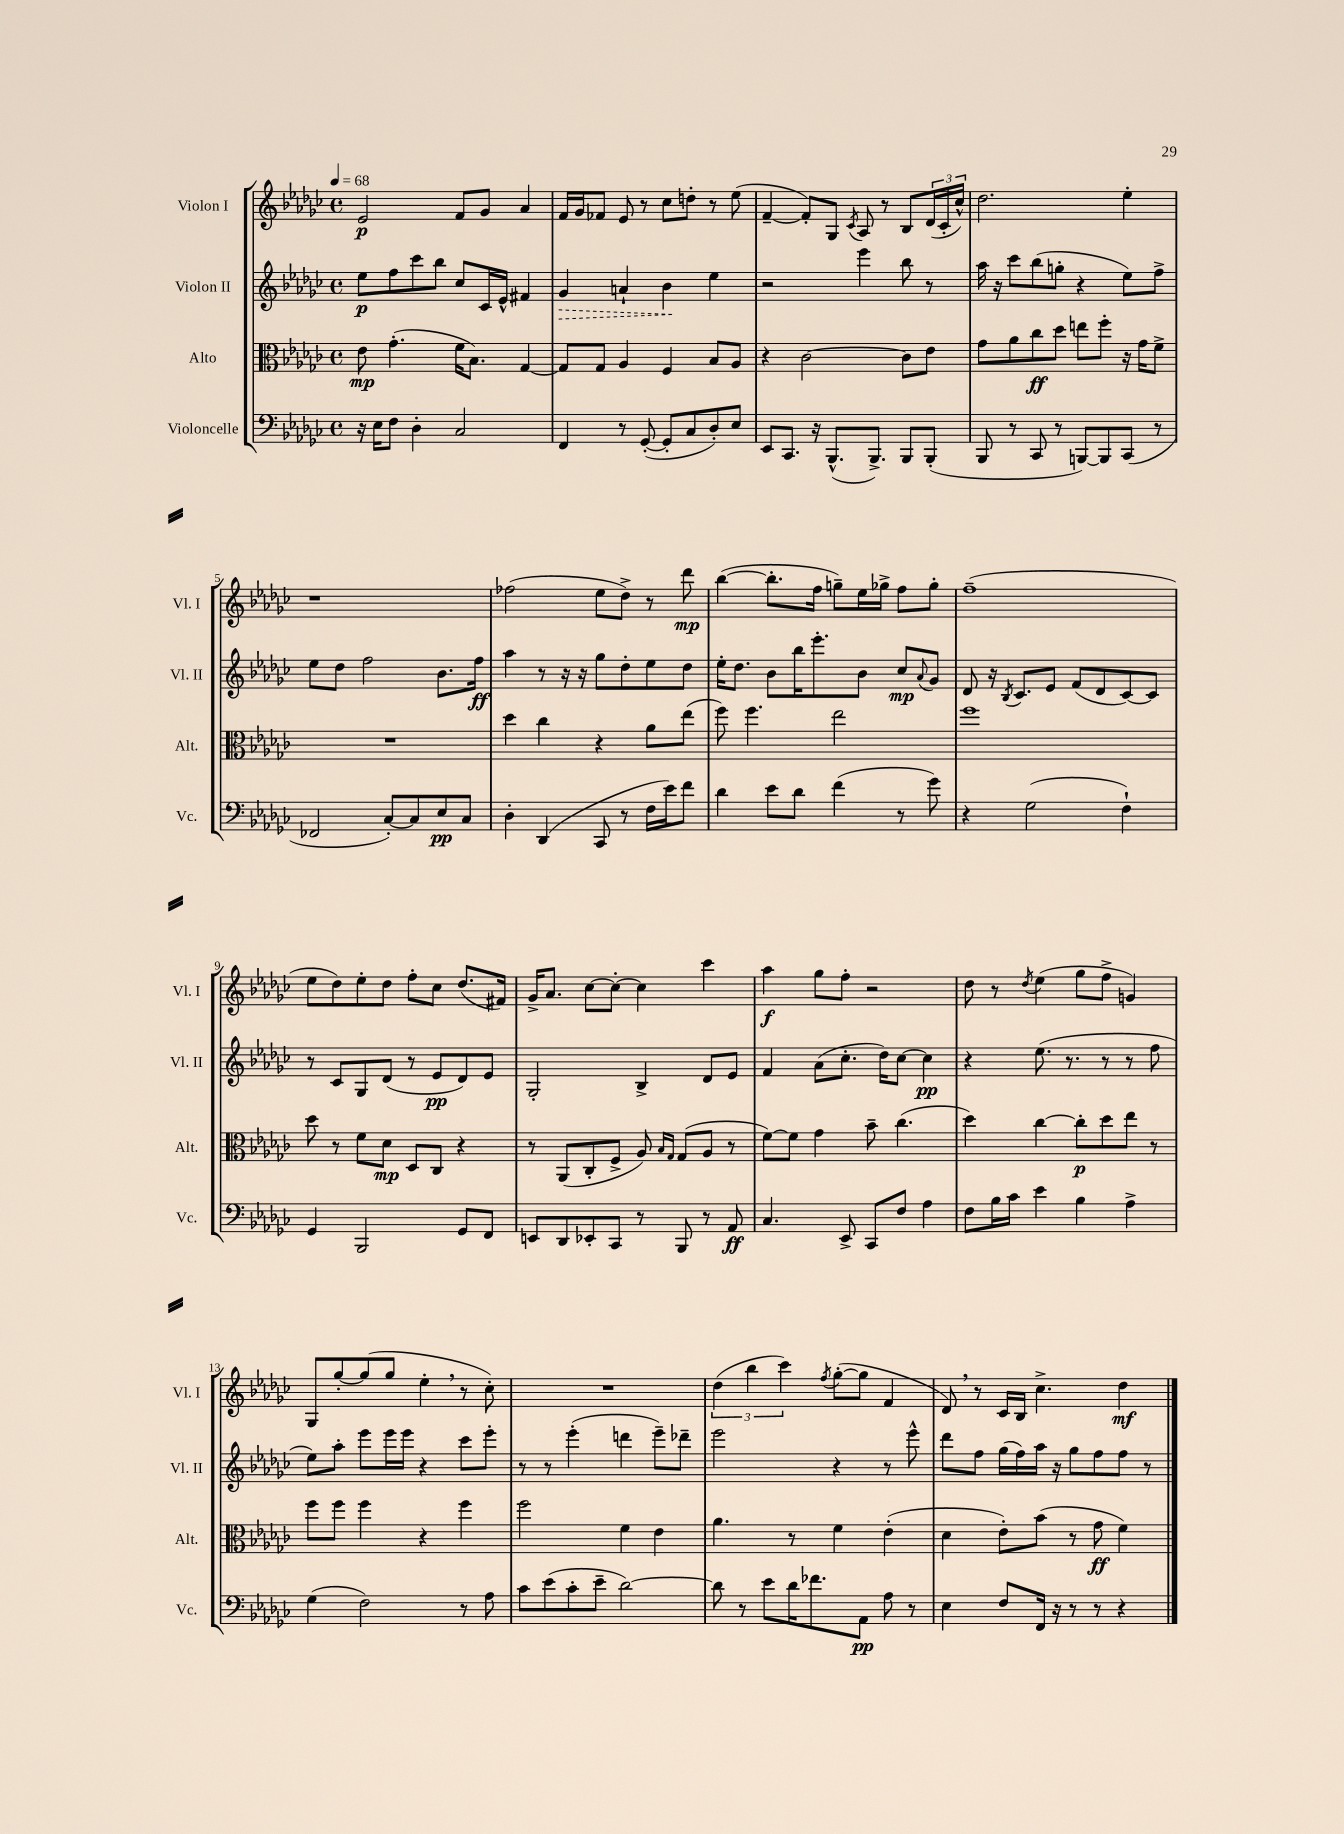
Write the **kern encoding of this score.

**kern	**kern	**kern	**kern
*staff4	*staff3	*staff2	*staff1
*clefF4	*clefC3	*clefG2	*clefG2
*k[b-e-a-d-g-c-]	*k[b-e-a-d-g-c-]	*k[b-e-a-d-g-c-]	*k[b-e-a-d-g-c-]
*M4/4	*M4/4	*M4/4	*M4/4
*met(c)	*met(c)	*met(c)	*met(c)
*MM68	*MM68	*MM68	*MM68
16r	8e-	8ee-	2e-
16E-	.	.	.
8F	(4.g-'	8ff	.
4D-'	.	8ccc-	.
.	.	8bb-	.
2C-	16f	8cc-	8f
.	8.B-)	.	.
.	.	16c-	8g-
.	.	16e-^^	.
.	[4G-	4f#	4a-
=	=	=	=
4FF	8G-]	4g-	16f
.	.	.	16g-
.	8G-	.	8f-
8r	4A-	4a`	8e-
([8GG-'	.	.	8r
8GG-']	4F	4b-	8cc-
8C-	.	.	8dd'
8D-')	8B-	4ee-	8r
8E-	8A-	.	(8ee-
=	=	=	=
8EE-	4r	2r	[4f~
8.CC-	.	.	.
.	[2c-	.	8f'])
16r	.	.	.
(8.BBB-^^	.	.	8G-
.	.	.	8qc-
.	.	4eee-	8A-
8.BBB-^)	.	.	.
.	.	.	8r
8BBB-	8c-]	8bb-	8B-
(8BBB-'	8e-	8r	(24d-
.	.	.	24c-'
.	.	.	24cc-^^)
=	=	=	=
8BBB-	8g-	16aa-	2.dd-
.	.	16r	.
8r	8a-	8ccc-	.
8CC-	8cc-	(8bb-	.
8r	8dd-	8gg'	.
[8BBB)	8ee	4r	.
8BBB]	8ff'	.	.
(8CC-	16r	8ee-)	4ee-'
.	16g-	.	.
8r	8f^	8ff^	.
=	=	=	=
2FF-	1r	8ee-	1r
.	.	8dd-	.
.	.	2ff	.
[8C-')	.	.	.
8C-]	.	.	.
8E-	.	8.b-	.
8C-	.	.	.
.	.	16ff	.
=	=	=	=
4D-'	4dd-	4aa-	(2ff-
(4DD-	4cc-	8r	.
.	.	16r	.
.	.	16r	.
8CC-	4r	8gg-	8ee-
8r	.	8dd-'	8dd-^)
16F	8a-	8ee-	8r
16e-)	.	.	.
8f	(8ee-	8dd-	8ddd-
=	=	=	=
4d-	8ff)	16ee-'	([4bb-
.	.	8.dd-	.
.	4.ff	.	.
8e-	.	8b-	8.bb-']
8d-	.	16bb-	.
.	.	8.eee-'	16ff
(4f	2ee-	.	8gg~)
.	.	8b-	16ee-
.	.	.	16gg-^
8r	.	8cc-	8ff
.	.	8qqa-	.
8g-)	.	8g-	8gg-'
=	=	=	=
4r	1ff	8d-	(1ff~
.	.	16r	.
.	.	8qB-	.
.	.	8.c-	.
(2G-	.	.	.
.	.	8e-	.
.	.	(8f	.
.	.	8d-	.
4F`)	.	[8c-)	.
.	.	8c-]	.
=	=	=	=
4GG-	8dd-	8r	8ee-
.	8r	8c-	8dd-)
2BBB-	8f	8G-	8ee-'
.	8d-	(8d-	8dd-
.	8D-	8r	8ff'
.	8C-	8e-	8cc-
8GG-	4r	8d-)	(8.dd-
8FF	.	8e-	.
.	.	.	16f#)
=	=	=	=
8EE	8r	2G-'	16g-^
.	.	.	8.a-
8DD-	(8AA-	.	.
8EE-'	8C-'	.	[8cc-
8CC-	8F^	.	8cc-'_
8r	8A-)	4B-^	4cc-]
.	16qqB-	.	.
.	16qqG-	.	.
8BBB-	(8G-	.	.
8r	8A-	8d-	4ccc-
8AA-	8r	8e-	.
=	=	=	=
4.C-	[8f)	4f	4aa-
.	8f]	.	.
.	4g-	(8a-	8gg-
8EE-^	.	8.cc-'	8ff'
8CC-	8b-~	.	2r
.	.	16dd-)	.
8F	(4.cc-	[8cc-	.
4A-	.	4cc-]	.
=	=	=	=
8F	4dd-)	4r	8dd-
16B-	.	.	8r
16c-	.	.	.
.	.	.	8qdd-
4e-	[4cc-	(8.ee-	(4ee-
.	.	8.r	.
4B-	8cc-']	.	8gg-
.	8dd-	8r	8ff^
4A-^	8ee-	8r	4g)
.	8r	8ff	.
=	=	=	=
(4G-	8ff	8ee-)	8G-
.	8ff	8aa-'	[8gg-'
2F)	4ff	8eee-	(8gg-]
.	.	16eee-	8gg-
.	.	16eee-	.
.	4r	4r	4ee-'
8r	4ff	8ccc-	8r
8A-	.	8eee-'	8cc-')
=	=	=	=
8c-	2ff	8r	1r
(8e-	.	8r	.
8c-'	.	(4eee-'	.
8e-~	.	.	.
[2d-)	4f	4ddd	.
.	4e-	8eee-~)	.
.	.	8ddd-~	.
=	=	=	=
8d-]	4.a-	2eee-	(6dd-
8r	.	.	.
.	.	.	6bb-
8e-	.	.	.
.	.	.	6ccc-)
16d-	8r	.	.
8.f-	.	.	.
.	.	.	8qff
.	4f	4r	([8gg-'
8AA-	.	.	8gg-]
8A-	(4e-'	8r	4f
8r	.	8eee-^^	.
=	=	=	=
4E-	4d-	8ddd-	8d-)
.	.	8ff	8r
8F	8e-')	(16gg-	16c-
.	.	16ff)	16B-
16FF	(8b-	16aa-	4.cc-^
16r	.	16r	.
8r	8r	8gg-	.
8r	8g-	8ff	.
4r	4f)	8ff	4dd-
.	.	8r	.
==	==	==	==
*-	*-	*-	*-
